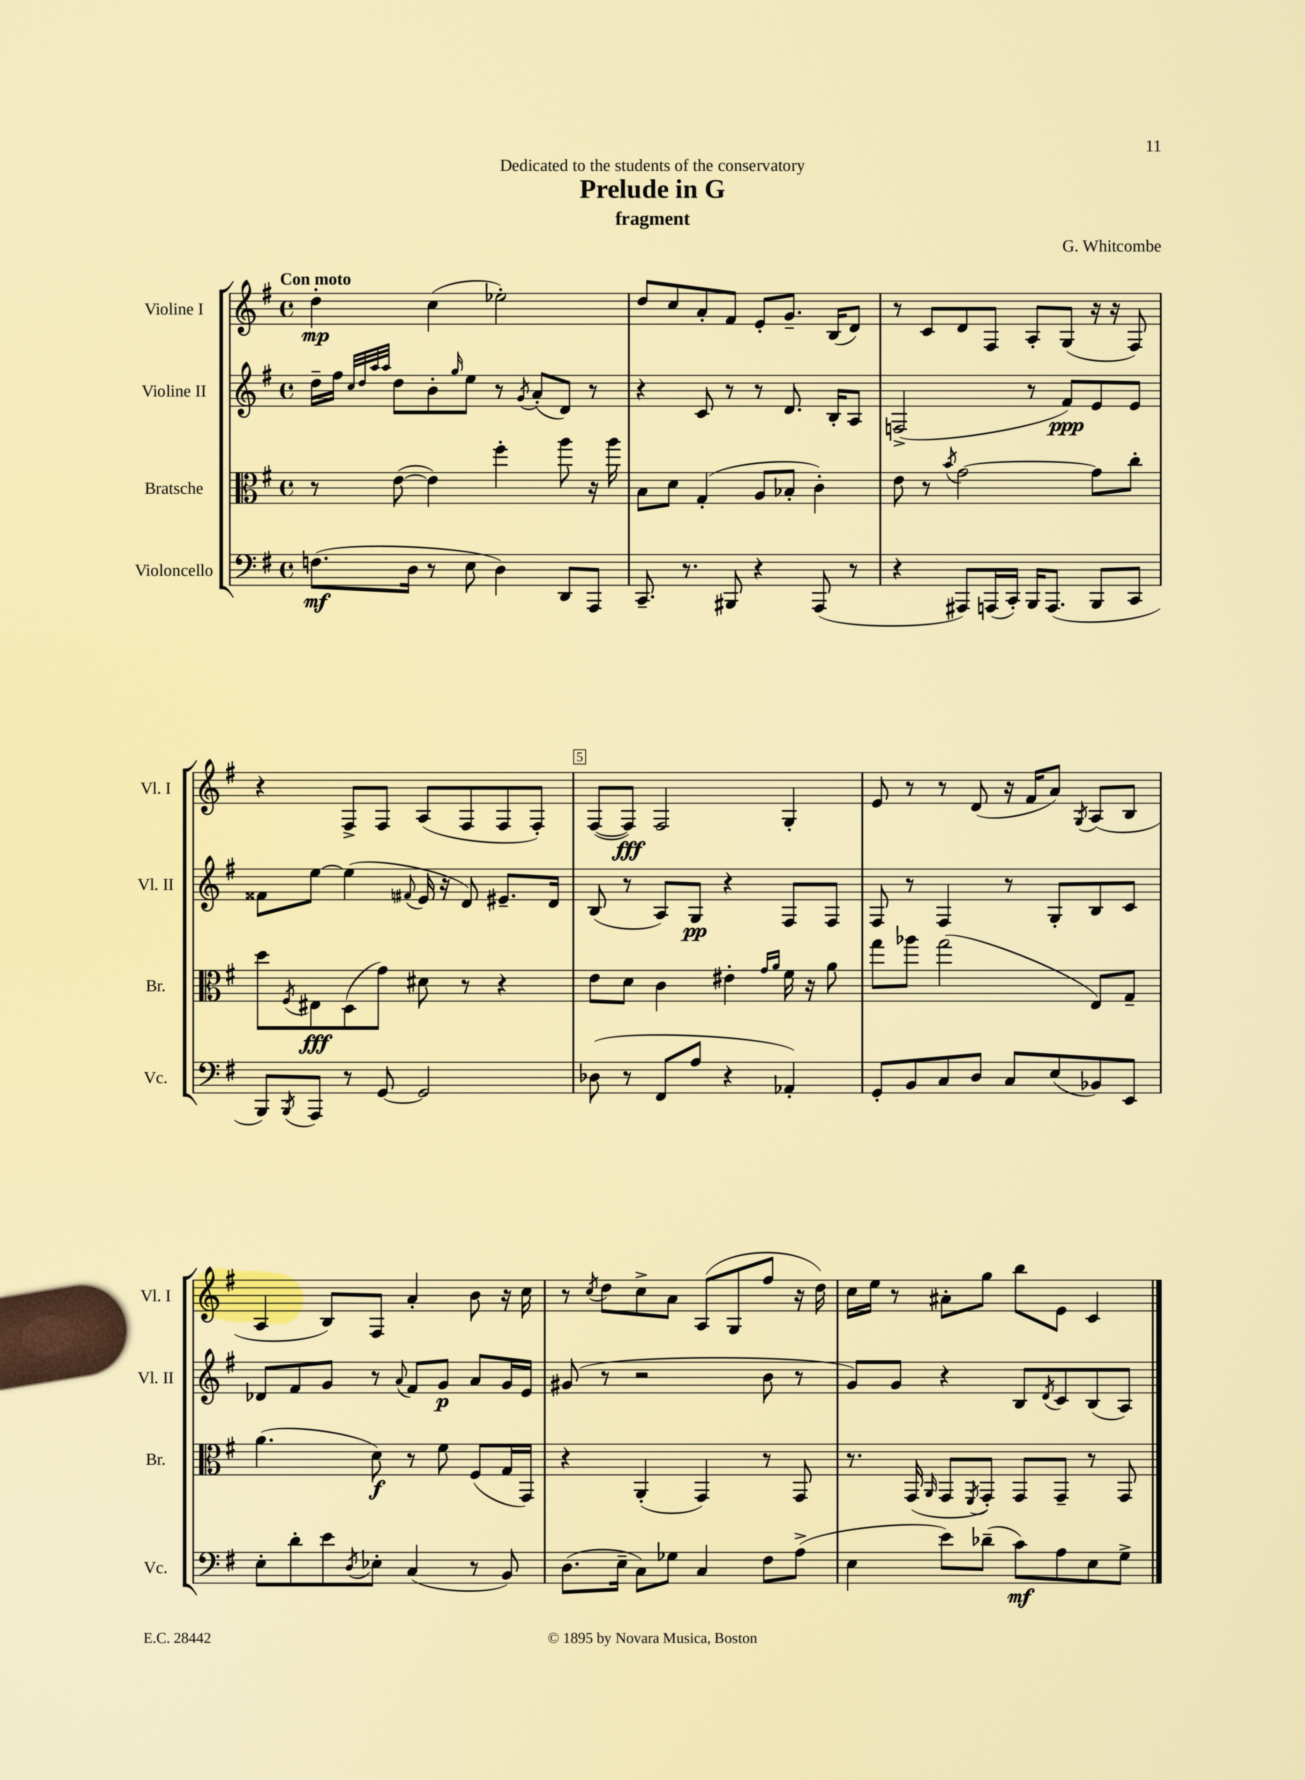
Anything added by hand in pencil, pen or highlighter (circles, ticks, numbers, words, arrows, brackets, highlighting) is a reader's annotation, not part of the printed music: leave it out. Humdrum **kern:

**kern	**kern	**kern	**kern
*staff4	*staff3	*staff2	*staff1
*clefF4	*clefC3	*clefG2	*clefG2
*k[f#]	*k[f#]	*k[f#]	*k[f#]
*M4/4	*M4/4	*M4/4	*M4/4
*met(c)	*met(c)	*met(c)	*met(c)
(8.F	8r	16dd~	4dd'
.	.	16ff#	.
.	.	32qqcc	.
.	.	32qqdd	.
.	.	32qqaa	.
.	.	32qqaa	.
.	([8e	8dd	.
16D	.	.	.
8r	4e])	8b'	(4cc
.	.	16qqgg	.
8E	.	8ee	.
4D)	4ff#'	8r	2ee-')
.	.	8qg	.
.	.	(8a'	.
8DD	8aa	8d)	.
8AAA	16r	8r	.
.	16aa	.	.
=	=	=	=
8.CC~	8B	4r	8dd
.	8d	.	8cc
8.r	.	.	.
.	(4G'	8c	8a'
8BBB#	.	8r	8f#
4r	8A	8r	8e'
.	8B-'	8.d	8.g~
(8AAA	4c')	.	.
.	.	16B'	(16B
8r	.	8A	8d)
=	=	=	=
4r	8e	(2F^	8r
.	8r	.	8c
.	8qb	.	.
8AAA#)	[2g	.	8d
(16AAA	.	.	8F#
16CC')	.	.	.
16BBB	.	8r	8A'
(8.AAA	.	.	.
.	.	8f#)	(8G
8BBB	8g]	8e	16r
.	.	.	16r
8CC	8cc'	8e	8F#)
=	=	=	=
8BBB)	8dd	8f##	4r
8qBBB	8qF#	.	.
8AAA	8E#	[8ee	.
8r	(8D	(4ee]	8F#^
[8GG	8g)	.	8F#
.	.	8qqf#	.
2GG]	8d#	16e	(8A
.	.	16r	.
.	8r	8d)	8F#
.	4r	8.e#~	8F#
.	.	.	8F#')
.	.	16d	.
=	=	=	=
(8D-	8e	(8B	([8F#
8r	8d	8r	8F#])
8FF#	4c	8A)	2F#
8A	.	8G	.
4r	4e#'	4r	.
.	16qqg	.	.
.	16qqa	.	.
4AA-')	16f#	8F#	4G'
.	16r	.	.
.	8a	8F#	.
=	=	=	=
8GG'	8gg	8F#	8e
8BB	8aa-	8r	8r
8C	(2gg	4F#	8r
8D	.	.	(8d
8C	.	8r	16r
.	.	.	16f#
(8E	.	8G'	8a)
.	.	.	8qG
8BB-)	8E)	8B	(8A
8EE	8G~	8c	8B
=	=	=	=
8E'	(4.a	8d-	4A
8d'	.	8f#	.
8e	.	8g	8B)
8qD	.	.	.
8E-'	8d)	8r	8F#
.	.	8qqa	.
(4C	8r	8f#	4a'
.	8f#	8g	.
8r	(8F#	8a	8b
8BB)	16G	16g	16r
.	16GG)	16e	16cc
=	=	=	=
(8.D	4r	(8g#	8r
.	.	.	8qcc
.	.	8r	8dd
16E~	.	.	.
8C)	(4AA'	2r	8cc^
8G-	.	.	8a
4C	4GG)	.	(8A
.	.	.	8G
8F#	8r	8b	8ff#
(8A^	8GG	8r	16r
.	.	.	16dd)
=	=	=	=
4E	8.r	8g)	16cc
.	.	.	16ee
.	.	8g	8r
.	(16GG	.	.
.	16qqAA	.	.
8e)	8GG	4r	8a#'
.	8qFF#	.	.
(8d-~	8GG')	.	8gg
8c)	8GG	8B	8bb
.	.	8qd	.
8A	8GG~	8c	8e
8E	8r	(8B	4c
8G^	8GG	8A)	.
==	==	==	==
*-	*-	*-	*-
